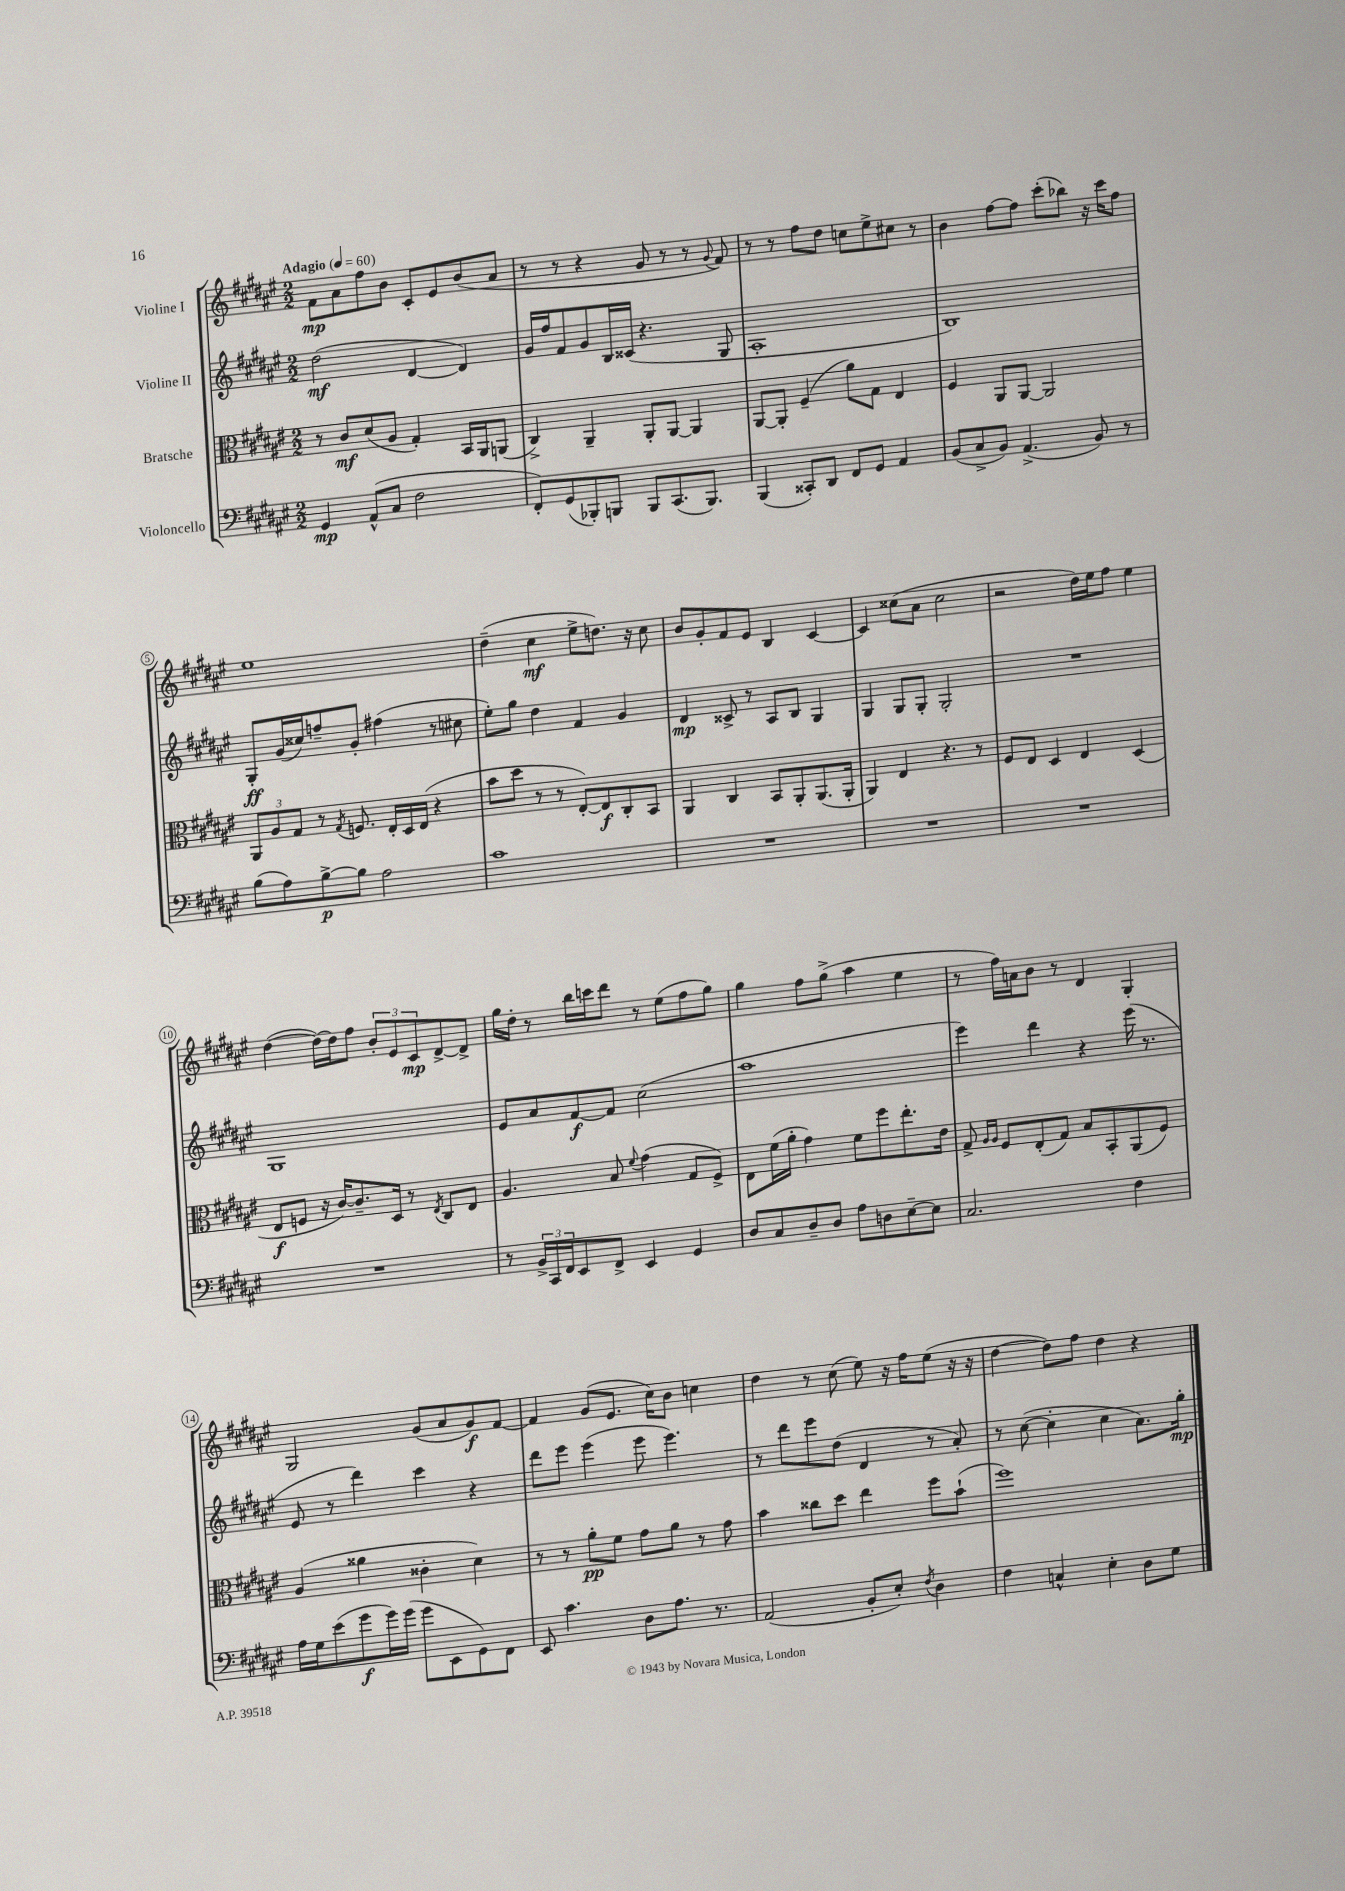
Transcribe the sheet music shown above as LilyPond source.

<<
\new StaffGroup <<
\new Staff = "s0" \with { instrumentName = "Violine I" } {
    \clef treble \key fis \major \numericTimeSignature \time 2/2 \tempo "Adagio" 4 = 60
    fis'8\mp ais'8 fis''8 b'8 cis'8-. eis'8 b'8( ais'8 |
    r8 r8 r4 gis'8 r8 r8 \appoggiatura { gis'8 } fis'8) |
    r8 r8 fis''8 dis''8 c''8 eis''8-> cis''8 r8 |
    b'4 fis''8~ fis''8 cis'''8-.( bes''8) r16 cis'''16 fis''8 |
    eis''1 |
    dis''4--( cis''4\mf eis''8-> d''8.) r16 cis''8 |
    b'8 gis'8-. fis'8 eis'8 b4 cis'4~ |
    cis'4 cisis''8( ais'8 cisis''2 |
    r2 dis''16) eis''16 fis''8 eis''4 |
    dis''4~( dis''16~) dis''16 fis''8 \tuplet 3/2 { b'8-. eis'8 cis'8\mp } dis'8~-> dis'8-> |
    gis''16 dis''16-. r8 b''16 c'''16 dis'''8 r8 eis''8( fis''8 gis''8) |
    gis''4 fis''8 gis''8->( ais''4 eis''4 |
    r8 fis''16) a'16 b'8 r8 dis'4 gis4-. |
    gis2 gis'8( ais'8 gis'8\f) fis'8~ |
    fis'4 gis'8( eis'8. cis''16) b'8 c''4 |
    dis''4 r8 cis''8( eis''8) r16 fis''16 eis''8( r16 r16 |
    dis''4~ dis''8) fis''8 dis''4 r4 \bar "|." |
}
\new Staff = "s1" \with { instrumentName = "Violine II" } {
    \clef treble \key fis \major \numericTimeSignature \time 2/2
    dis''2\mf( dis'4~ dis'4) |
    gis'16 fis''16 fis'8 gis'8 b16 cisis'16( r4. gis8 |
    ais1-. |
    b1) |
    gis8-.\ff gis'16( cisis''16) f''8-- gis'8-. fis''4( r8 cis''8 |
    eis''8-.) gis''8 dis''4 fis'4 gis'4 |
    dis'4\mp cisis'8-> r8 ais8 b8 gis4 |
    gis4 gis8 gis8-. gis2-. |
    R1 |
    gis1 |
    eis'8 ais'8 fis'8~\f fis'8 cis''2( |
    ais''1 |
    eis'''4) dis'''4 r4 eis'''16( r8. |
    eis'8 r8 dis'''4) cis'''4 r4 |
    dis'''8 eis'''8 eis'''4( eis'''8 eis'''4.) |
    r8 dis'''8 eis'''8 dis''8( dis'4 r8 ais'8-.) |
    r8 cis''8~( cis''4-. cis''4 ais'8.) gis''16-.\mp \bar "|." |
}
\new Staff = "s2" \with { instrumentName = "Bratsche" } {
    \clef alto \key fis \major \numericTimeSignature \time 2/2
    r8 cis'8\mf dis'8( ais8 gis4-.) b,16 ais,16 a,8( |
    cis4->) ais,4-- ais,8-. ais,8~ ais,4 |
    ais,8~ ais,8-. fis4--( ais'8) gis8 eis4 |
    fis4 ais,8 ais,8~ ais,2 |
    \tuplet 3/2 { ais,8 ais8 gis8 } r8 \acciaccatura { gis8 } f8. eis16-. dis16 eis16( r4 |
    b'8 dis''8 r8 r8 eis8~-.) eis8\f cis8-. b,8 |
    ais,4 cis4 b,8 ais,8-. ais,8.( ais,16-. |
    ais,4) eis4 r4. r8 |
    fis8 eis8 dis4 eis4 dis4( |
    eis8\f f8 r16 cis'16~) cis'8.-- dis16 r8 \acciaccatura { eis8 } cis8 eis8 |
    ais4. b8 \appoggiatura { fis'8 } gis'4( gis8 fis8->) |
    eis8 fis'16( ais'16-. gis'4) fis'8 fis''8 eis''8.-. eis'16 |
    gis8-> \grace { ais16 ais16 } fis8 eis8-.( gis8) b8 b,8-. ais,8( fis8) |
    ais4( aisis'4 cisis'4-. dis'4) |
    r8 r8 ais'8-.\pp fis'8 gis'8 ais'8 r8 gis'8 |
    b'4 cisis''8 dis''8 eis''4 fis''8 b'8-!( |
    fis''1) \bar "|." |
}
\new Staff = "s3" \with { instrumentName = "Violoncello" } {
    \clef bass \key fis \major \numericTimeSignature \time 2/2
    gis,4\mp ais,8-^( cis8 fis2 |
    fis,8-.) gis,8( bes,,8-.) b,,8 b,,8 cis,8.( b,,8.) |
    b,,4( cisis,8-.) dis,8 fis,8 gis,8 ais,4 |
    b,8( cis8-> b,8) ais,4.->( b,8) r8 |
    b8( ais8) b8~->\p b8 ais2 |
    cis'1 |
    R1 |
    R1 |
    R1 |
    R1 |
    r8 \tuplet 3/2 { b,16-> cis,16 fis,16 } eis,8 fis,8-> eis,4 gis,4 |
    dis8 cis8 dis8-- dis8 ais8 d8 eis8~-- eis8 |
    cis2. fis4 |
    ais16 gis16 eis'8( gis'8\f gis'16) gis'16( gis'8 eis,8 gis,8) fis,8 |
    eis,8 cis'4. dis8 ais8. r8. |
    ais,2( b,8-. eis8-.) \acciaccatura { fis8 } dis4 |
    fis4 c4-^ eis4-. dis8 gis8 \bar "|." |
}
>>
>>
\layout { \context { \Score \override BarNumber.stencil = #(make-stencil-circler 0.1 0.3 ly:text-interface::print) } }
